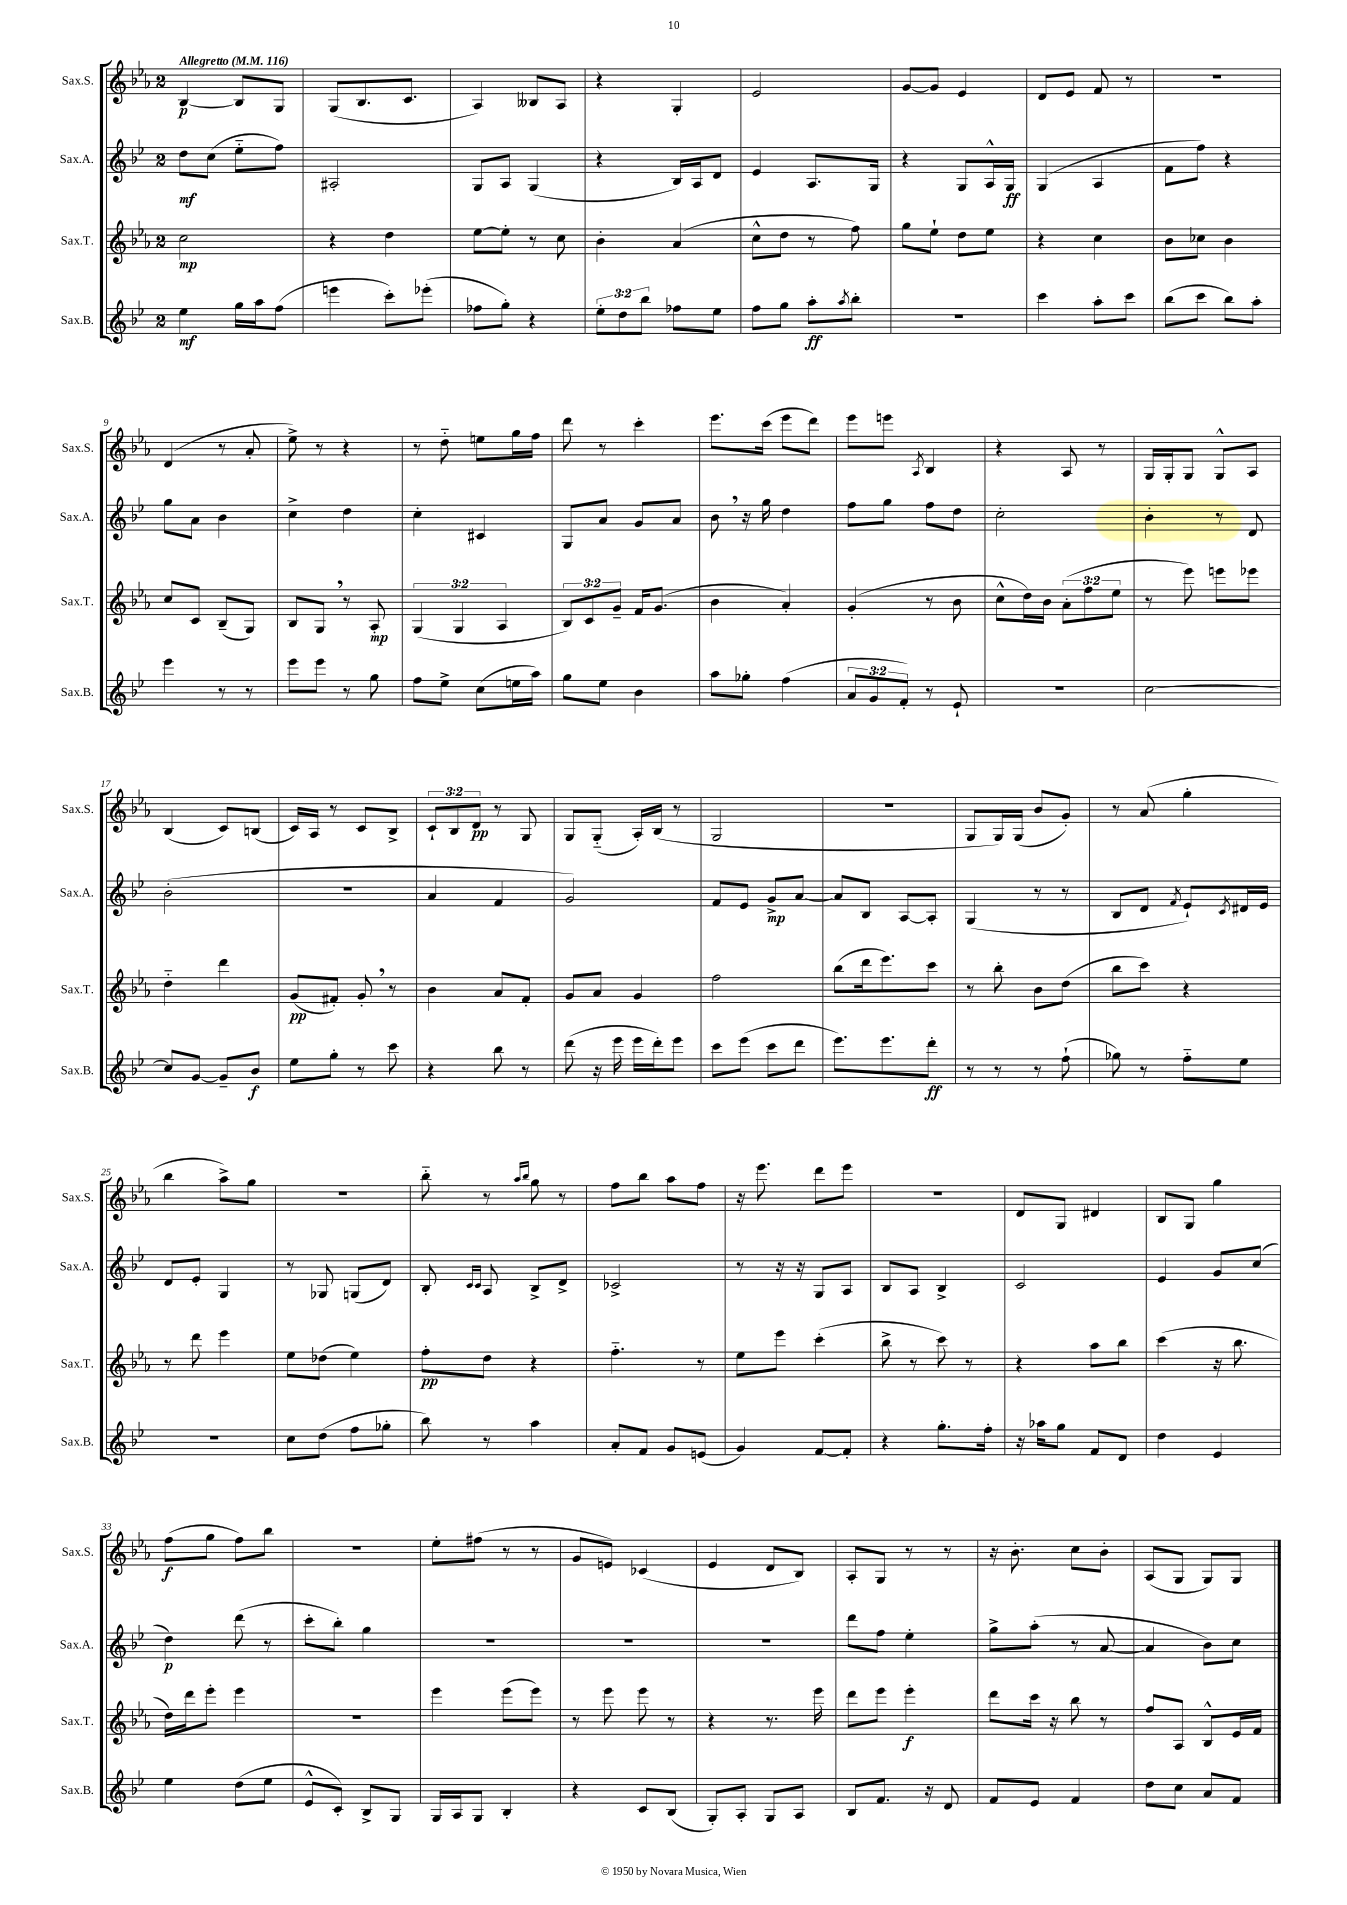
<<
\new StaffGroup <<
\new Staff = "s0" \with { instrumentName = "Sax.S." shortInstrumentName = "Sax.S." } {
    \clef treble \key ees \major \once \override Staff.TimeSignature.style = #'single-digit \time 2/4 \override Staff.TupletNumber.text = #tuplet-number::calc-fraction-text \tempo "Allegretto" 4 = 116
    bes4~\p bes8 g8 |
    g8( bes8. c'8. |
    aes4) beses8 aes8 |
    r4 g4-. |
    ees'2 |
    g'8~ g'8 ees'4 |
    d'8 ees'8 f'8 r8 |
    R2 |
    d'4( r8 aes'8-. |
    ees''8->) r8 r4 |
    r8 d''8-_ e''8 g''16 f''16 |
    d'''8 r8 c'''4-. |
    ees'''8. c'''16( ees'''8 d'''8) |
    ees'''8 e'''8 \acciaccatura { aes8 } bes4 |
    r4 aes8 r8 |
    g16 g16-. g8 g8-^ aes8 |
    bes4( c'8) b8( |
    c'16) aes16 r8 c'8 bes8-> |
    \tuplet 3/2 { c'8-! bes8 d'8\pp } r8 g8 |
    g8 g8-_( aes16-.) bes16( r8 |
    g2 |
    R2 |
    g8 g16) g16( bes'8 g'8-.) |
    r8 aes'8( g''4-. |
    bes''4 aes''8->) g''8 |
    R2 |
    bes''8-_ r8 \grace { aes''16 bes''16 } g''8 r8 |
    f''8 bes''8 aes''8 f''8 |
    r16 ees'''8. d'''8 ees'''8 |
    r2 |
    d'8 g8 dis'4 |
    bes8 g8 g''4 |
    f''8\f( g''8 f''8) bes''8 |
    r2 |
    ees''8-. fis''8( r8 r8 |
    g'8 e'8) ces'4( |
    ees'4 d'8 bes8) |
    aes8-. g8 r8 r8 |
    r16 bes'8.-. c''8 bes'8-. |
    aes8( g8 g8) g8 \bar "|." |
}
\new Staff = "s1" \with { instrumentName = "Sax.A." shortInstrumentName = "Sax.A." } {
    \clef treble \key bes \major \once \override Staff.TimeSignature.style = #'single-digit \time 2/4
    d''8\mf c''8( ees''8-_ f''8) |
    ais2-. |
    g8 a8 g4( |
    r4 bes16) a16 d'8 |
    ees'4 a8. g16 |
    r4 g8 a16-^ g16\ff |
    g4( a4 |
    f'8 f''8) r4 |
    g''8 a'8 bes'4 |
    c''4-> d''4 |
    c''4-. cis'4 |
    g8 a'8 g'8 a'8 |
    bes'8 \breathe r16 g''16 d''4 |
    f''8 g''8 f''8 d''8 |
    c''2-. |
    bes'4-. r8 d'8 |
    bes'2-.( |
    r2 |
    a'4 f'4 |
    g'2) |
    f'8 ees'8 g'8->\mp a'8~ |
    a'8 bes8 a8~ a8-. |
    g4( r8 r8 |
    bes8 d'8 \acciaccatura { f'8 } ees'8-!) \acciaccatura { c'8 } dis'16 ees'16 |
    d'8 ees'8-. g4 |
    r8 ges8 g8( d'8) |
    bes8-. \grace { c'16 c'16 } a8 bes8-> d'8-> |
    ces'2-> |
    r8 r16 r16 g8 a8 |
    bes8 a8 bes4-> |
    c'2 |
    ees'4 g'8 c''8( |
    d''4\p) d'''8( r8 |
    c'''8-. bes''8-.) g''4 |
    R2 |
    R2 |
    R2 |
    d'''8 f''8 ees''4-. |
    g''8-> a''8-.( r8 a'8~ |
    a'4 bes'8) c''8 \bar "|." |
}
\new Staff = "s2" \with { instrumentName = "Sax.T." shortInstrumentName = "Sax.T." } {
    \clef treble \key ees \major \once \override Staff.TimeSignature.style = #'single-digit \time 2/4 \override Staff.TupletNumber.text = #tuplet-number::calc-fraction-text
    c''2\mp |
    r4 d''4 |
    ees''8~ ees''8-. r8 c''8 |
    bes'4-. aes'4( |
    c''8-^ d''8 r8 f''8) |
    g''8 ees''8-! d''8 ees''8 |
    r4 c''4 |
    bes'8 ces''8 bes'4 |
    c''8 c'8 bes8--( g8) |
    bes8 g8 \breathe r8 aes8-.\mp |
    \tuplet 3/2 { g4( g4 aes4 } |
    \tuplet 3/2 { bes8) c'8 g'8-- } f'16 g'8.( |
    bes'4 aes'4-.) |
    g'4-.( r8 bes'8 |
    c''8-^ d''16) bes'16 \tuplet 3/2 { aes'8-.( f''8 ees''8 } |
    r8 ees'''8) e'''8 ees'''8 |
    d''4-_ d'''4 |
    g'8\pp( fis'8-.) g'8-. \breathe r8 |
    bes'4 aes'8 f'8-. |
    g'8 aes'8 g'4 |
    f''2 |
    bes''8( d'''16 ees'''8.) c'''8 |
    r8 bes''8-. bes'8 d''8( |
    bes''8 c'''8) r4 |
    r8 d'''8 ees'''4 |
    ees''8 des''8( ees''4) |
    f''8-.\pp d''8 r4 |
    f''4.-_ r8 |
    ees''8 ees'''8 c'''4-.( |
    bes''8-> r8 c'''8) r8 |
    r4 aes''8 bes''8 |
    c'''4( r16 bes''8. |
    d''16) d'''16 ees'''8-. ees'''4 |
    r2 |
    ees'''4 ees'''8( ees'''8) |
    r8 ees'''8 ees'''8 r8 |
    r4 r8. ees'''16 |
    d'''8 ees'''8 ees'''4-.\f |
    d'''8 c'''16 r16 bes''8 r8 |
    f''8 aes8 bes8-^ ees'16 f'16 \bar "|." |
}
\new Staff = "s3" \with { instrumentName = "Sax.B." shortInstrumentName = "Sax.B." } {
    \clef treble \key bes \major \once \override Staff.TimeSignature.style = #'single-digit \time 2/4 \override Staff.TupletNumber.text = #tuplet-number::calc-fraction-text
    ees''4\mf g''16 a''16 f''8( |
    e'''4 c'''8-.) ees'''8-.( |
    fes''8 g''8-.) r4 |
    \tuplet 3/2 { ees''8-. d''8 bes''8 } fes''8 ees''8 |
    f''8 g''8 a''8-.\ff \acciaccatura { a''8 } bes''8-. |
    R2 |
    c'''4 a''8-. c'''8 |
    bes''8( c'''8 bes''8) a''8-. |
    ees'''4 r8 r8 |
    ees'''8 ees'''8 r8 g''8 |
    f''8 ees''8-> c''8( e''16 a''16) |
    g''8 ees''8 bes'4 |
    a''8 ges''8-. f''4( |
    \tuplet 3/2 { a'8 g'8 f'8-.) } r8 ees'8-! |
    r2 |
    c''2~ |
    c''8 g'8~ g'8-- bes'8\f |
    ees''8 g''8-. r8 c'''8 |
    r4 bes''8 r8 |
    d'''8( r16 ees'''16 ees'''16 d'''16-.) ees'''8 |
    c'''8 ees'''8( c'''8 d'''8 |
    ees'''8.) ees'''8. d'''8-.\ff |
    r8 r8 r8 f''8-!( |
    ges''8) r8 f''8-_ ees''8 |
    R2 |
    c''8 d''8( f''8 ges''8-. |
    bes''8) r8 a''4 |
    a'8-. f'8 g'8 e'8( |
    g'4) f'8~ f'8-. |
    r4 g''8.-. f''16-. |
    r16 aes''16 g''8 f'8 d'8 |
    d''4 ees'4 |
    ees''4 d''8( ees''8 |
    ees'8-^ c'8-.) bes8-> g8 |
    g16 a16 g8 bes4-. |
    r4 c'8 bes8( |
    g8-.) a8-. g8 a8 |
    bes8 f'8. r16 d'8 |
    f'8 ees'8 f'4 |
    d''8 c''8 a'8 f'8 \bar "|." |
}
>>
>>
